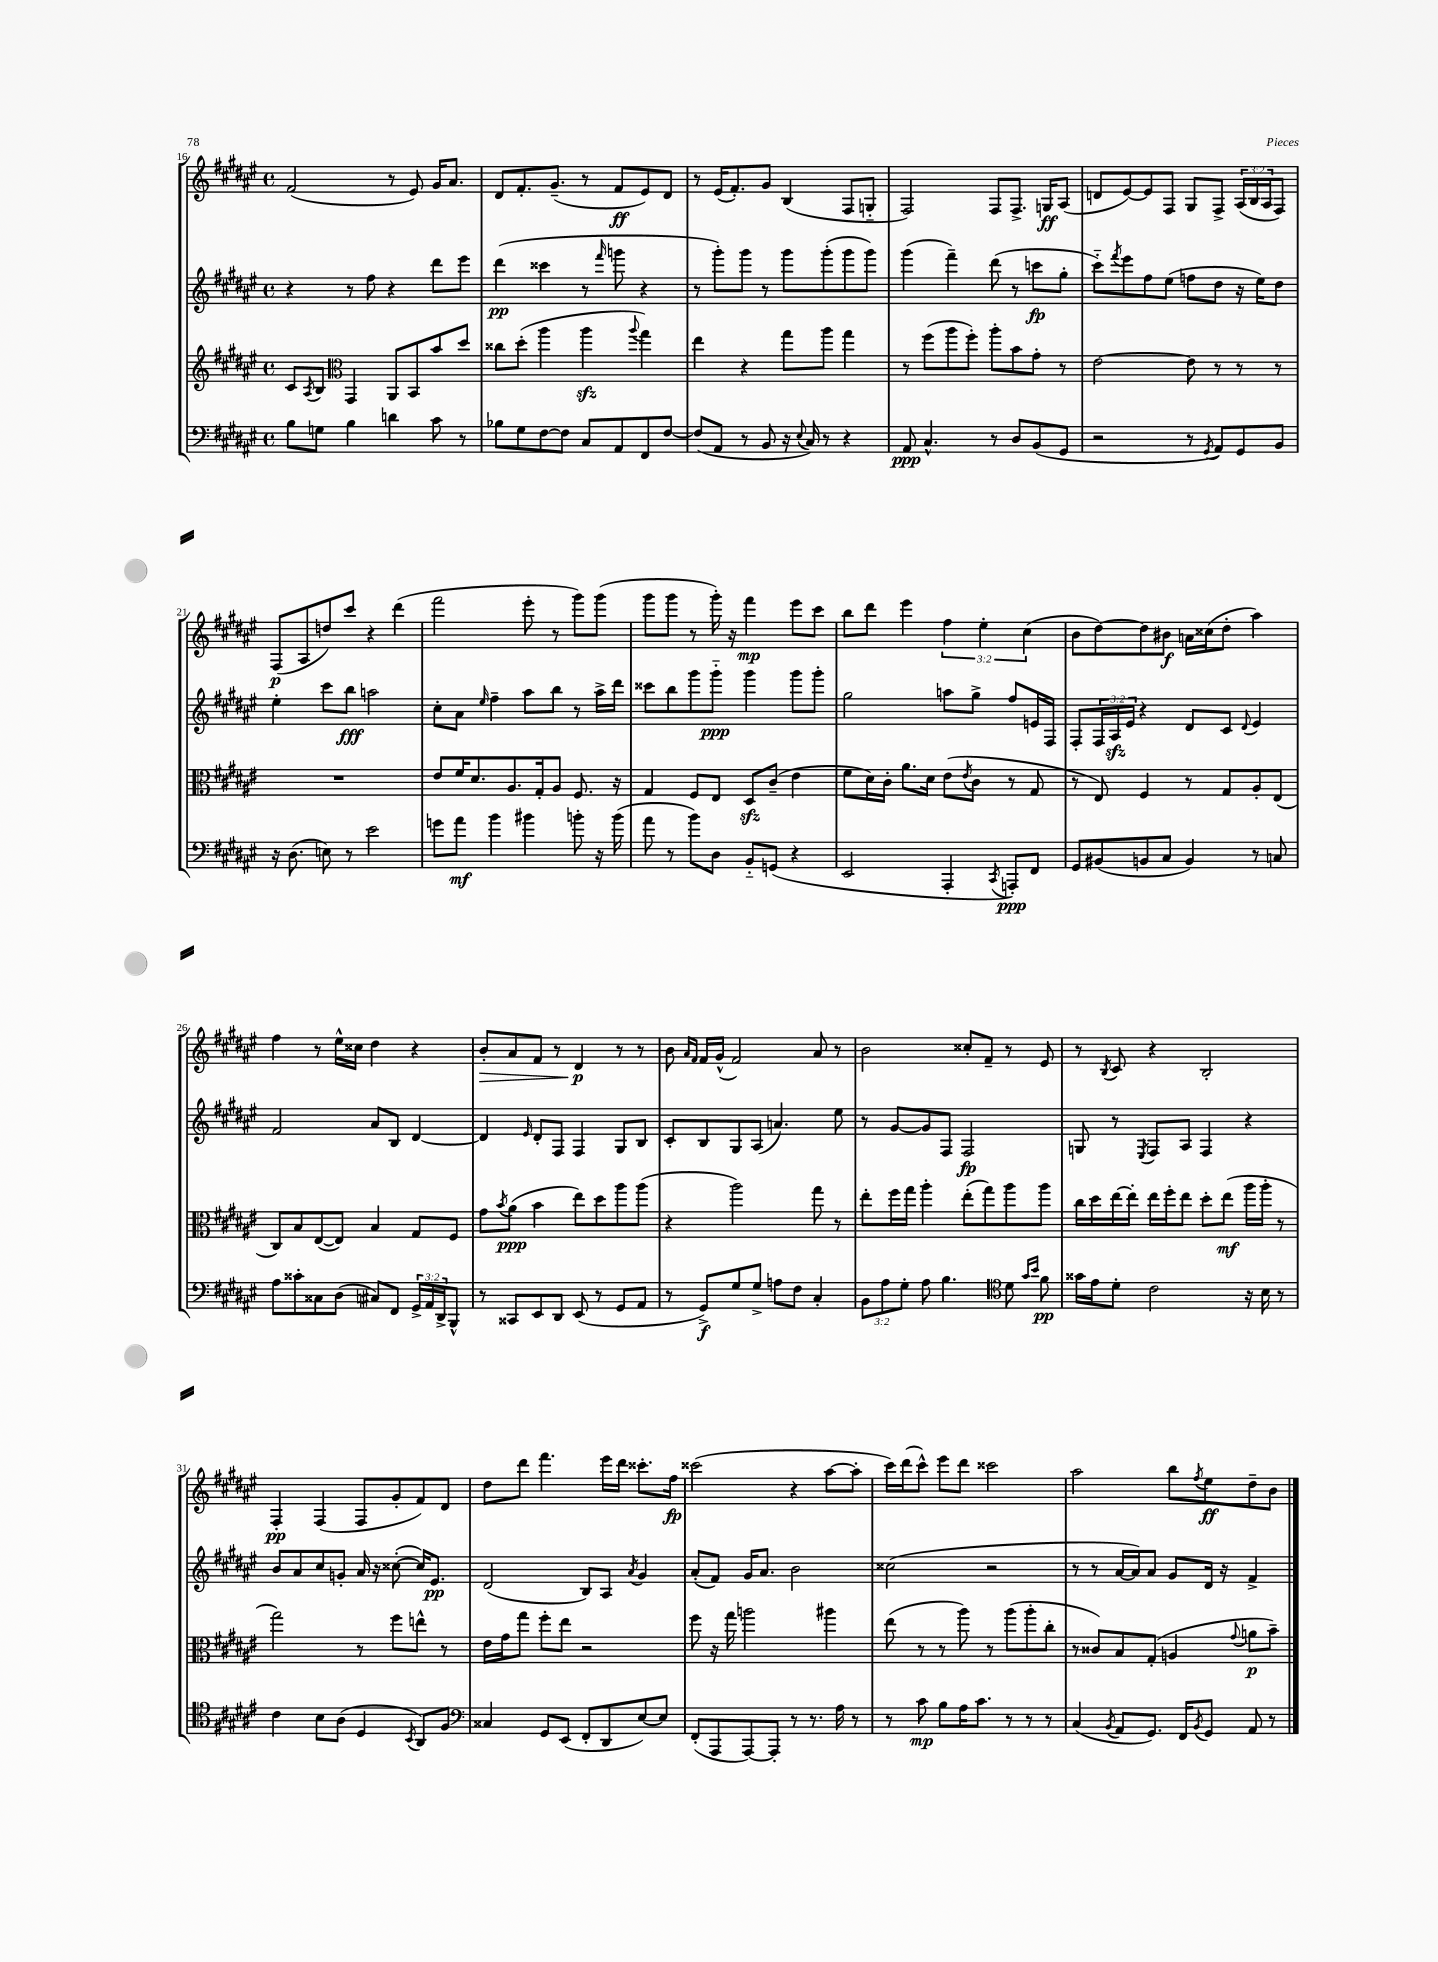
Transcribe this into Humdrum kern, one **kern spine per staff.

**kern	**dynam	**kern	**dynam	**kern	**dynam	**kern	**dynam
*part4	*part4	*part3	*part3	*part2	*part2	*part1	*part1
*staff4	*staff4	*staff3	*staff3	*staff2	*staff2	*staff1	*staff1
*clefF4	*	*clefG2	*	*clefG2	*	*clefG2	*
*k[f#c#g#d#a#e#]	*	*k[f#c#g#d#a#e#]	*	*k[f#c#g#d#a#e#]	*	*k[f#c#g#d#a#e#]	*
*M4/4	*	*M4/4	*	*M4/4	*	*M4/4	*
*met(c)	*	*met(c)	*	*met(c)	*	*met(c)	*
=16	=16	=16	=16	=16	=16	=16	=16
8B\L	.	8c#/L	.	4r	.	(2f#/	.
.	.	8qA#/	.	.	.	.	.
8Gn\J	.	8B/J	.	.	.	.	.
*	*	*clefC3	*	*	*	*	*
4B\	.	4GG#/	.	8r	.	.	.
.	.	.	.	8ff#\	.	.	.
4dn\	.	8AA#/L	.	4r	.	8r	.
.	.	8BB/	.	.	.	8e#/)	.
8c#\	.	8b/	.	8ddd#\L	.	16g#/KL	.
.	.	.	.	.	.	8.a#/J	.
8r	.	8dd#/J	.	8eee#\J	.	.	.
=17	=17	=17	=17	=17	=17	=17	=17
8B-X\L	.	8cc##X\L	.	(4ddd#\	pp	8d#/L	.
8G#\	.	(8dd#'\J	.	.	.	8.f#'/	.
[8F#\	.	4aa#\	.	4ccc##X\	.	.	.
.	.	.	.	.	.	(8.g#~/J	.
8F#\J]	.	.	.	.	.	.	.
8C#/L	.	4aa#zz\	.	8r	.	8r	.
.	.	.	.	16qqfff#/	.	.	.
8AA#/	.	.	.	8gggn\	.	8f#/L	ff
.	.	8qqaa#/	.	.	.	.	.
8FF#/	.	4gg#\)	.	4r	.	8e#/)	.
[8F#/J	.	.	.	.	.	8d#/J	.
=18	=18	=18	=18	=18	=18	=18	=18
(8F#/L]	.	4ee#\	.	8r	.	8r	.
8AA#/J	.	.	.	8ggg#'\L)	.	(16e#/KL	.
.	.	.	.	.	.	8.f#'/)	.
8r	.	4r	.	8ggg#\J	.	.	.
8BB/	.	.	.	8r	.	8g#/J	.
16r	.	8gg#\L	.	8ggg#\L	.	(4B/	.
8qqE#/	.	.	.	.	.	.	.
16C#/)	.	.	.	.	.	.	.
8r	.	8aa#\J	.	(8ggg#'\	.	.	.
4r	.	4gg#\	.	8ggg#\	.	8F#/L	.
.	.	.	.	8ggg#\J)	.	8Gn/J	.
=19	=19	=19	=19	=19	=19	=19	=19
8AA#/	ppp	8r	.	(4ggg#\	.	2F#/)	.
4.C#^^/	.	(8ff#\L	.	.	.	.	.
.	.	8aa#\	.	4fff#~\)	.	.	.
.	.	8ff#'\J)	.	.	.	.	.
8r	.	8aa#'\L	.	(8ddd#\	.	8F#/L	.
8D#/L	.	8b\	.	8r	.	8.F#^/J	.
(8BB/	.	8g#'\J	.	8cccn\L	fp	.	.
.	.	.	.	.	.	16Gn/KL	ff
8GG#/J	.	8r	.	8gg#'\J	.	(8A#/J	.
=20	=20	=20	=20	=20	=20	=20	=20
2r	.	[2e#\	.	8ccc#\L)	.	8dn/L	.
.	.	.	.	8qfff#/	.	.	.
.	.	.	.	8eee#\	.	[8e#/)	.
.	.	.	.	8ff#\	.	8e#/]	.
.	.	.	.	(8ee#\J	.	8F#/J	.
8r	.	8e#\]	.	8ffn\L	.	8G#/L	.
8qGG#/	.	.	.	.	.	.	.
8AA#/L)	.	8r	.	8dd#\J	.	8F#^/J	.
8GG#/	.	8r	.	16r	.	(24A#/LL	.
.	.	.	.	.	.	24B/	.
.	.	.	.	16ee#\KL)	.	.	.
.	.	.	.	.	.	24A#/J	.
8BB/J	.	8r	.	8dd#\J	.	8F#/J)	.
!!LO:LB:g=z
=21	=21	=21	=21	=21	=21	=21	=21
16r	.	1r	.	4ee#'\	.	(8F#/L	p
(8.D#\	.	.	.	.	.	.	.
.	.	.	.	.	.	8A#/	.
8En\)	.	.	.	8ccc#\L	.	8ddn/)	.
8r	.	.	.	8bb\J	fff	8ccc#/J	.
2e#\	.	.	.	2aan\	.	4r	.
.	.	.	.	.	.	(4ddd#\	.
=22	=22	=22	=22	=22	=22	=22	=22
8gn\L	.	8e#/L	.	8cc#'\L	.	2fff#\	.
8a#\J	mf	16f#/K	.	8a#\J	.	.	.
.	.	8.d#/	.	.	.	.	.
.	.	.	.	16qqee#/	.	.	.
4b\	.	.	.	4ff#~\	.	.	.
.	.	8.A#/	.	.	.	.	.
4b#X\	.	.	.	8aa#\L	.	8eee#'\	.
.	.	16G#'/k	.	.	.	.	.
.	.	8A#/J	.	8bb\J	.	8r	.
8bn'\	.	8.F#/	.	8r	.	8ggg#\L)	.
16r	.	.	.	16aa#^\LL	.	(8ggg#\J	.
(16b\	.	16r	.	16ddd#\JJ	.	.	.
=23	=23	=23	=23	=23	=23	=23	=23
8a#\	.	4G#/	.	8ccc##X\L	.	8ggg#\L	.
8r	.	.	.	8bb\	.	8ggg#\J	.
8b\L)	.	8F#/L	.	8ggg#\	.	8r	.
8D#\J	.	8E#/J	.	8ggg#\J	ppp	16ggg#'\)	.
.	.	.	.	.	.	16r	.
8BB/L	.	8D#zz/L	.	4ggg#\	.	4fff#\	mp
(8GGn/J	.	(8c#~/J	.	.	.	.	.
4r	.	4e#\	.	8ggg#\L	.	8eee#\L	.
.	.	.	.	8ggg#'\J	.	8ccc#\J	.
=24	=24	=24	=24	=24	=24	=24	=24
2EE#/	.	8f#\L	.	2gg#\	.	8bb\L	.
.	.	16d#\L)	.	.	.	8ddd#\J	.
.	.	16c#'\JJ	.	.	.	.	.
.	.	8.a#\L	.	.	.	4eee#\	.
.	.	16d#\Jk	.	.	.	.	.
4AAA#'/	.	(8e#\L	.	8aan\L	.	6ff#\	.
.	.	8qe#/	.	.	.	.	.
.	.	8c#\J	.	8gg#^\J	.	.	.
.	.	.	.	.	.	6ee#'\	.
8qCC#/	.	.	.	.	.	.	.
8AAAn'/L)	ppp	8r	.	8ff#/L	.	.	.
.	.	.	.	.	.	(6cc#\	.
8FF#/J	.	8G#/	.	16en/L	.	.	.
.	.	.	.	16F#/JJ	.	.	.
=25	=25	=25	=25	=25	=25	=25	=25
8GG#/L	.	8r	.	8F#'/L	.	8b\L	.
(8BB#X/	.	8E#/)	.	24F#/L	.	[8dd#\)	.
.	.	.	.	24A#zz/	.	.	.
.	.	.	.	24e#/JJ	.	.	.
8BBn/	.	4F#/	.	4r	.	8dd#\]	.
8C#/J	.	.	.	.	.	8b#X\J	f
4BB/)	.	8r	.	8d#/L	.	16an\LL	.
.	.	.	.	.	.	(16cc##X\J	.
.	.	8G#/L	.	8c#/J	.	8dd#'\J	.
.	.	.	.	8qqd#/	.	.	.
8r	.	8A#'/	.	4e#/	.	4aa#\)	.
8Cn/	.	(8E#/J	.	.	.	.	.
!!LO:LB:g=z
=26	=26	=26	=26	=26	=26	=26	=26
8A#\L	.	8C#/L)	.	2f#/	.	4ff#\	.
8c##X'\	.	8B/	.	.	.	.	.
8C##X\	.	([8E#/	.	.	.	8r	.
(8D#\J	.	8E#/J])	.	.	.	16ee#^^\LL	.
.	.	.	.	.	.	16cc##X\JJ	.
8C#X/L)	.	4B/	.	8a#/L	.	4dd#\	.
8FF#/J	.	.	.	8B/J	.	.	.
24GG#^/LL	.	8G#/L	.	[4d#/	.	4r	.
24AA#/	.	.	.	.	.	.	.
24DD#^/J	.	.	.	.	.	.	.
8BBB^^/J	.	8F#/J	.	.	.	.	.
=27	=27	=27	=27	=27	=27	=27	=27
!	!	!	!	!	!	!	!LO:HP:b
8r	.	8g#\L	.	4d#/]	.	8b'/L	>
.	.	8qb/	.	.	.	.	.
8CC##X/L	.	(8a#\J	ppp	.	.	8a#/	.
.	.	.	.	16qqe#/	.	.	.
8EE#/	.	4b\	.	8d#'/L	.	8f#/J	.
8DD#/J	.	.	.	8F#/J	.	8r	.
(8EE#/	.	8ee#\L)	.	4F#/	.	4d#/	p
8r	.	8dd#\	.	.	.	.	.
8GG#/L	.	8aa#\	.	8G#/L	.	8r	]
8AA#/J	.	(8aa#\J	.	8B/J	.	8r	.
=28	=28	=28	=28	=28	=28	=28	=28
8r	.	4r	.	8c#'/L	.	8b\	.
.	.	.	.	.	.	16qqa#/LL	.
.	.	.	.	.	.	16qqf#/JJ	.
8GG#^/L)	f	.	.	8B/	.	16f#/LL	.
.	.	.	.	.	.	(16g#^^/JJ	.
8G#/	.	2aa#\)	.	8G#/	.	2f#/)	.
8G#^/J	.	.	.	(8A#/J	.	.	.
8An\L	.	.	.	4.an/)	.	.	.
8F#\J	.	.	.	.	.	.	.
4C#'/	.	8gg#\	.	.	.	8a#/	.
.	.	8r	.	8ee#\	.	8r	.
=29	=29	=29	=29	=29	=29	=29	=29
12BB\L	.	8ee#'\L	.	8r	.	2b\	.
12A#\	.	.	.	.	.	.	.
.	.	16ff#\L	.	[8g#/L	.	.	.
12G#'\J	.	.	.	.	.	.	.
.	.	16gg#\JJ	.	.	.	.	.
8A#\	.	4aa#'\	.	8g#/]	.	.	.
4.B\	.	.	.	8F#/J	.	.	.
.	.	(8ee#'\L	.	2F#/	fp	8cc##X'/L	.
.	.	8gg#\)	.	.	.	8f#~/J	.
*clefC4	*	*	*	*	*	*	*
8d#\	.	8aa#\	.	.	.	8r	.
16qqg#/LL	.	.	.	.	.	.	.
16qqb/JJ	.	.	.	.	.	.	.
8f#\	pp	8aa#\J	.	.	.	8e#/	.
=30	=30	=30	=30	=30	=30	=30	=30
16g##X\LL	.	16cc#\LL	.	8Gn/	.	8r	.
16e#\J	.	16dd#\	.	.	.	.	.
.	.	.	.	.	.	8qB/	.
8d#'\J	.	[16ee#\	.	8r	.	8c#/	.
.	.	16ee#'\JJ]	.	.	.	.	.
.	.	.	.	8qE#/	.	.	.
2c#\	.	16ee#\LL	.	8F#/L	.	4r	.
.	.	16ff#'\J	.	.	.	.	.
.	.	8ee#\J	.	8A#/J	.	.	.
.	.	8dd#'\L	.	4F#/	.	2B'/	.
.	.	(8ee#\J	mf	.	.	.	.
16r	.	16aa#\LL	.	4r	.	.	.
16B\	.	16aa#'\JJ	.	.	.	.	.
8r	.	8r	.	.	.	.	.
!!LO:LB:g=z
=31	=31	=31	=31	=31	=31	=31	=31
4c#\	.	2gg#\)	.	8b/L	.	4F#'/	pp
.	.	.	.	8a#/	.	.	.
8B\L	.	.	.	8cc#/	.	(4F#/	.
(8A#\J	.	.	.	8gn'/J	.	.	.
4D#/	.	8r	.	16a#/	.	8F#/L	.
.	.	.	.	16r	.	.	.
.	.	8ff#\L	.	([8cc##X'\	.	8g#'/	.
8qBB/	.	.	.	.	.	.	.
8AA#/L)	.	8een^^\J	.	16cc##/KL])	.	8f#/)	.
.	.	.	.	8.e#/J	pp	.	.
8F#/J	.	8r	.	.	.	8d#/J	.
=32	=32	=32	=32	=32	=32	=32	=32
*clefF4	*	*	*	*	*	*	*
4C##X/	.	16e#\LL	.	(2d#/	.	8dd#\L	.
.	.	16g#\J	.	.	.	.	.
.	.	8gg#\J	.	.	.	8ddd#\J	.
8GG#/L	.	8ff#'\L	.	.	.	4.fff#\	.
(8EE#/J	.	8ee#\J	.	.	.	.	.
8FF#'/L	.	2r	.	8B/L)	.	.	.
8DD#/	.	.	.	8A#/J	.	16eee#\LL	.
.	.	.	.	.	.	16ddd#\JJ	.
.	.	.	.	8qa#/	.	.	.
[8E#/)	.	.	.	4g#/	.	8.ccc##X'\L	.
8E#/J]	.	.	.	.	.	.	.
.	.	.	.	.	.	16ff#\Jk	fp
=33	=33	=33	=33	=33	=33	=33	=33
(8FF#'/L	.	8ff#\	.	(8a#'/L	.	(2ccc##X\	.
8AAA#/	.	16r	.	8f#/J)	.	.	.
.	.	16gg#\	.	.	.	.	.
[8AAA#/)	.	2aan\	.	16g#/KL	.	.	.
.	.	.	.	8.a#/J	.	.	.
8AAA#'/J]	.	.	.	.	.	.	.
8r	.	.	.	2b\	.	4r	.
8.r	.	.	.	.	.	.	.
.	.	4aa#X\	.	.	.	[8aa#\L	.
16A#\	.	.	.	.	.	.	.
8r	.	.	.	.	.	8aa#'\J]	.
=34	=34	=34	=34	=34	=34	=34	=34
8r	.	(8ee#\	.	(2cc##X\	.	16ccc#\LL)	.
.	.	.	.	.	.	(16ddd#\J	.
8c#\	mp	8r	.	.	.	8ccc#^^\J)	.
8B\L	.	8r	.	.	.	8eee#\L	.
16A#\K	.	8aa#\)	.	.	.	8ddd#\J	.
8.c#\J	.	.	.	.	.	.	.
.	.	8r	.	2r	.	2ccc##X\	.
8r	.	(8aa#\L	.	.	.	.	.
8r	.	8aa#'\	.	.	.	.	.
8r	.	8cc#'\J	.	.	.	.	.
=35	=35	=35	=35	=35	=35	=35	=35
(4C#/	.	8r	.	8r	.	2aa#\	.
.	.	8c##X/L)	.	8r	.	.	.
8qBB/	.	.	.	.	.	.	.
8AA#/L	.	8B/	.	[16a#/LL	.	.	.
.	.	.	.	16a#/J])	.	.	.
8.GG#/J)	.	(8G#'/J	.	8a#/J	.	.	.
.	.	4An/	.	8g#/L	.	8bb\L	.
16FF#/KL	.	.	.	.	.	.	.
8qBB/	.	.	.	.	.	8qff#/	.
8GG#/J	.	.	.	16d#/Jk	.	8ee#\	ff
.	.	.	.	16r	.	.	.
.	.	8qqg#/	.	.	.	.	.
8AA#/	.	8an\L	p	4f#^/	.	8dd#~\	.
8r	.	8b~\J)	.	.	.	8b\J	.
==	==	==	==	==	==	==	==
*-	*-	*-	*-	*-	*-	*-	*-
